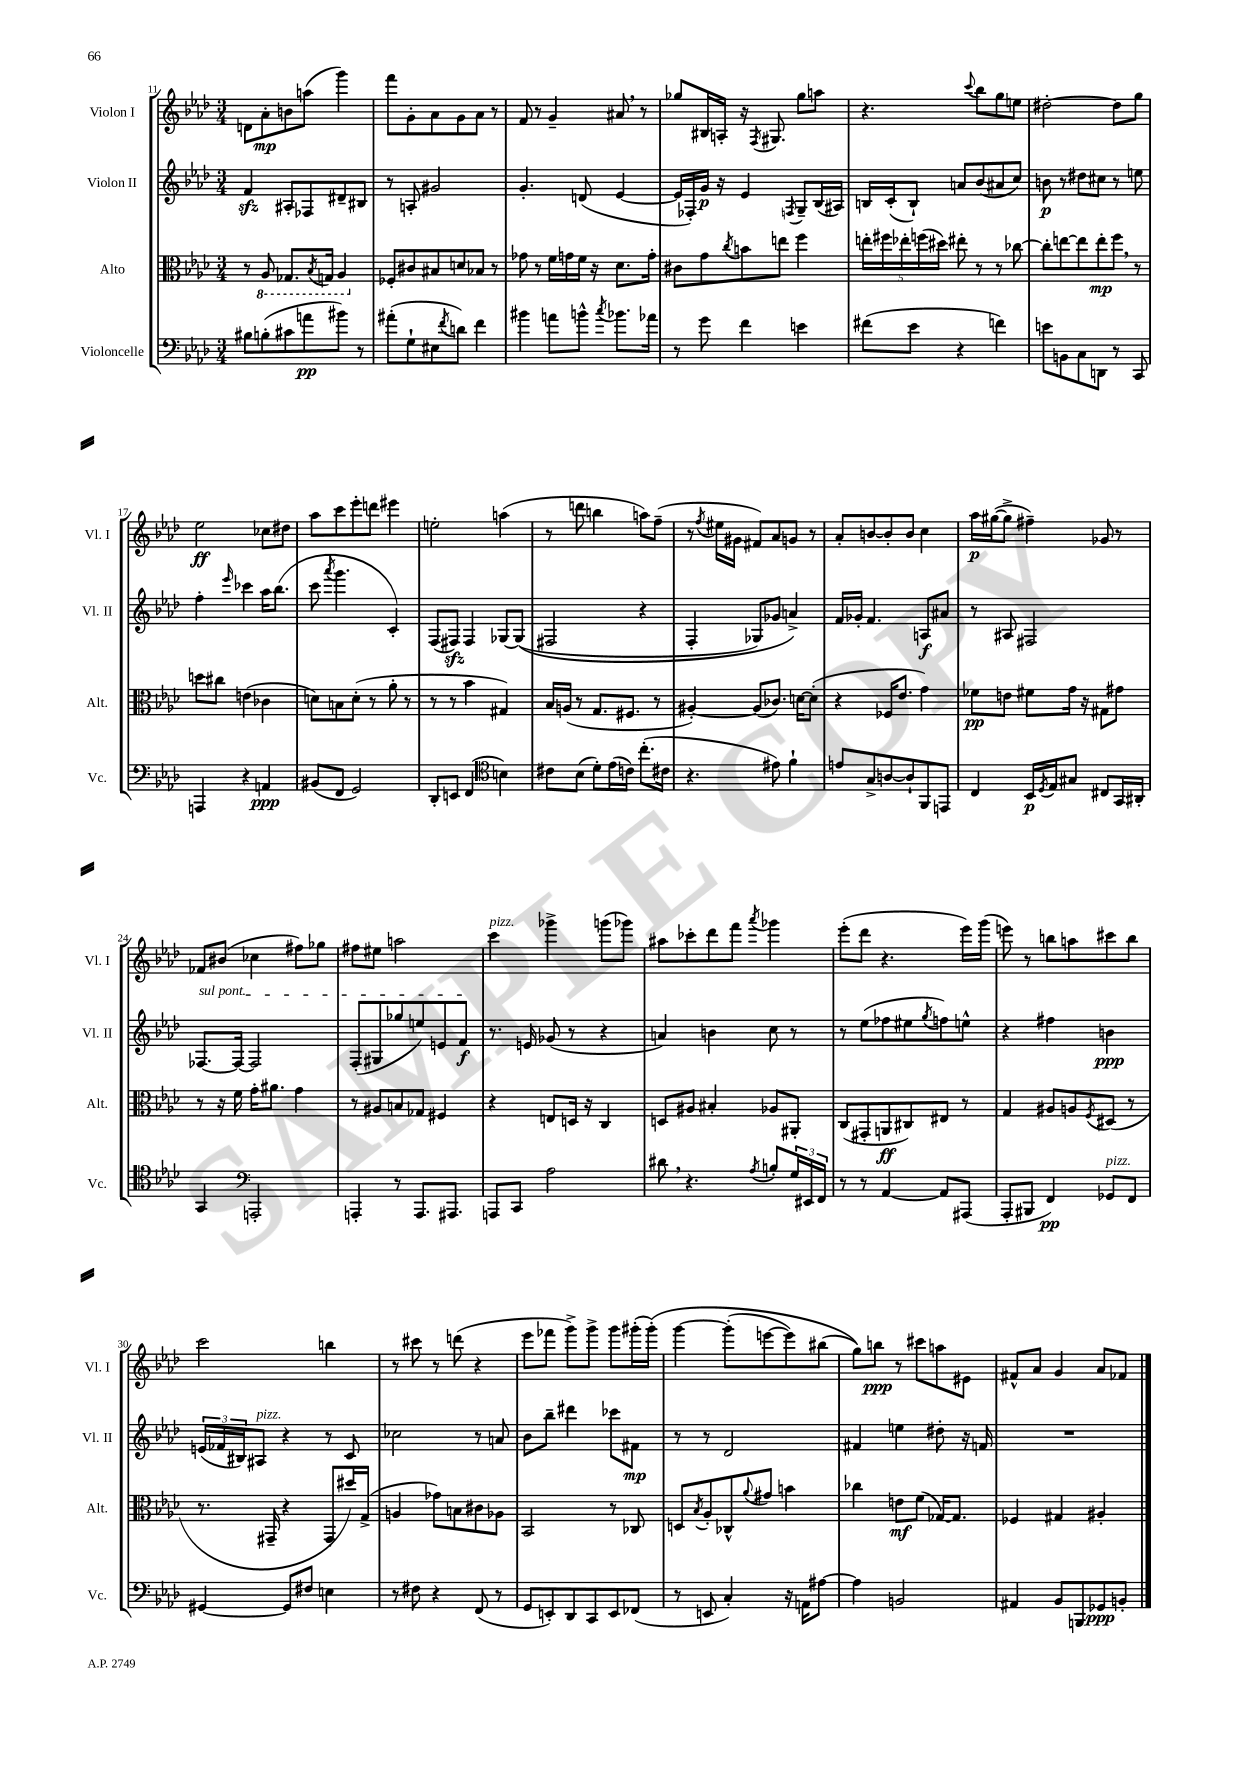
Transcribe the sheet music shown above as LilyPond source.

<<
\new StaffGroup <<
\new Staff = "s0" \with { instrumentName = "Violon I" shortInstrumentName = "Vl. I" } {
    \clef treble \key aes \major \numericTimeSignature \time 3/4
    d'8 aes'8-.\mp b'8 a''8( g'''4) |
    f'''8 g'8-. aes'8 g'8 aes'8 r8 |
    f'8 r8 g'4-- ais'8 \breathe r8 |
    ges''8 bis16 a16-. r16 \acciaccatura { f8 } gis8. ges''8 a''8 |
    r4. \appoggiatura { c'''8 } bes''8 g''8 e''8 |
    dis''2~-. dis''8 g''8 |
    ees''2\ff ces''8 dis''8 |
    aes''8 c'''8 ees'''8-. d'''8 eis'''4 |
    e''2-. a''4( |
    r8 d'''8 b''4 a''8) f''8--( |
    r8 \acciaccatura { f''8 } eis''16 gis'16 fis'8) aes'8 g'8 r8 |
    aes'8-. b'8~ b'8-. b'8 c''4 |
    aes''16\p gis''16~( gis''8-> fis''4--) ges'8 r8 |
    fes'8 bis'8( ces''4 fis''8) ges''8 |
    fis''8 eis''8 a''2 |
    c'''4^\markup { \italic "pizz." } ges'''4-> g'''8( ges'''8) |
    ais''8 ces'''8-. des'''8 f'''8 \acciaccatura { aes'''8 } ges'''4 |
    ees'''8-.( des'''8 r4. ees'''16) g'''16( |
    e'''8) r8 b''8 a''8 cis'''8 b''8 |
    c'''2 b''4 |
    r8 cis'''8 r8 d'''8( r4 |
    ees'''8 fes'''8 g'''8->) g'''8-> g'''8 gis'''16-.( gis'''16-.)\( |
    g'''4~ g'''8-.( e'''8~ e'''8) bis''8( |
    g''8)\) b''8\ppp r8 cis'''8 a''8 eis'8 |
    fis'8-^ aes'8 g'4 aes'8 fes'8 \bar "|." |
}
\new Staff = "s1" \with { instrumentName = "Violon II" shortInstrumentName = "Vl. II" } {
    \clef treble \key aes \major \numericTimeSignature \time 3/4
    f'4\sfz ais8-. fes8 dis'8-- bis8 |
    r8 a8-. gis'2 |
    g'4.-. d'8( ees'4~ |
    ees'16 fes16-.) g'16\p r16 ees'4 \acciaccatura { f8 } g8-- bes16( ais16) |
    b16 c'16-.( b8-!) a'8 bes'8( ais'8 c''8) |
    b'8\p r8 dis''8 cis''8 r8 e''8 |
    f''4-. \grace { ees'''16 } ces'''4 aes''16 bes''8.( |
    c'''8 \acciaccatura { aes'''8 } g'''4. c'4-.) |
    f8( fis8\sfz) fis4 ges8~ ges8(\( |
    fis2 r4 |
    f4-. ges8) ges'8 a'4->\) |
    f'16 ges'16-. f'4. a8\f ais'8 |
    r8 ais8 fis2 |
    \once \override TextSpanner.bound-details.left.text = \markup { \italic "sul pont." } fes8.~\startTextSpan fes16~ fes2 |
    f8-.( gis8 ges''8 e''8) e'8 f'8\f\stopTextSpan |
    r8. e'16 ges'8( r8 r4 |
    a'4) b'4 c''8 r8 |
    r8 ees''8( fes''8 eis''8 \acciaccatura { g''8 } f''8) e''8-^ |
    r4 fis''4 b'4\ppp |
    \tuplet 3/2 { e'16( fes'16 bis16) } ais8^\markup { \italic "pizz." } r4 r8 c'8 |
    ces''2 r8 a'8 |
    bes'8 bes''8-- dis'''4 ces'''8 fis'8\mp |
    r8 r8 des'2 |
    fis'4 e''4 dis''8-. r16 f'16 |
    R2. \bar "|." |
}
\new Staff = "s2" \with { instrumentName = "Alto" shortInstrumentName = "Alt." } {
    \clef alto \key aes \major \numericTimeSignature \time 3/4
    r8 \ottava #-1 aes,8 ges,8. \acciaccatura { bes,8 } g,16 aes,4 \ottava #0 |
    fes8-. cis'8 bis8 d'8 bes8 r8 |
    ges'8 r8 f'16 g'16 f'16 r16 des'8. g'16-. |
    cis'8 g'8 \acciaccatura { c''8 } b'8 e''8 f''4 |
    \tuplet 5/4 { e''16-. fis''16 ees''16-. f''16( dis''16) } eis''8-. r8 r8 ces''8~ |
    ces''8-. e''8~ e''8 e''8-.\mp f''8 \breathe r8 |
    d''8 cis''8 e'4( ces'4 |
    d'8) b8 d'8-.( r8 aes'8-. r8 |
    r8 r8 bes'4 gis4) |
    bes16 a16( r8 g8. fis8. r8 |
    ais4~-.) ais8( ces'8.) d'16~ d'8-.( |
    r4 fes16 ees'8. g'4) |
    fes'8\pp e'8 fis'8 g'16 r16 gis8 gis'8 |
    r8 r16 f'16 g'16-. ais'8. g'4 |
    r8 ais8 b8 ges8 fis4 |
    r4 e8 d16 r16 c4 |
    d8 ais8 bis4-. aes8 ais,8-. |
    c8( gis,8-. a,8\ff cis8) eis8 r8 |
    g4 ais8 a8 \acciaccatura { f8 } dis8( r8 |
    r8. gis,16-- r4 gis,8-. dis''16) g16->( |
    a4 ges'8) b8 cis'8 aes8 |
    bes,2 r8 ces8 |
    d8 \acciaccatura { bes8 } aes8-. ces8-^ \appoggiatura { aes'8 } gis'8 b'4 |
    ces''4 e'8\mf f'8( ges16~) ges8. |
    fes4 gis4 ais4-. \bar "|." |
}
\new Staff = "s3" \with { instrumentName = "Violoncelle" shortInstrumentName = "Vc." } {
    \clef bass \key aes \major \numericTimeSignature \time 3/4
    bis8 b8-.( cis'8 a'8\pp bis'8) r8 |
    ais'8-.( g8-! eis8 \acciaccatura { f'8 } d'8) f'4 |
    bis'4 a'8 b'8-^ \acciaccatura { c''8 } bes'8. aes'16 |
    r8 g'8 f'4 e'4 |
    fis'8( ees'8 r4 f'4) |
    e'8 b,8 c8 d,8 r8 c,8 |
    a,,4 r4 a,4\ppp |
    bis,8( f,8 g,2) |
    des,8-. e,8 f,4( \clef tenor b4) |
    cis'8 bes8( des'8-.) ees'16( c'16) c''8.-.( cis'16 |
    r4. eis'8) f'4-! |
    e'8 g8-> a8~ a8-! f,8 e,8 |
    c4 bes,16\p \acciaccatura { des8 } ees16 gis8 cis8 g,16 ais,16-. |
    g,4 \clef bass a,,2-. |
    a,,4-. r8 a,,8. ais,,8. |
    a,,8 c,8 aes2 |
    dis'8 \breathe r4. \acciaccatura { aes8 } b8-. \tuplet 3/2 { g16 eis,16 f,16 } |
    r8 r8 aes,4~ aes,8 ais,,8( |
    aes,,8-. bis,,8 f,4\pp) ges,8^\markup { \italic "pizz." } f,8 |
    gis,4~ gis,8 fis8 e4 |
    r8 fis8 r4 f,8( r8 |
    g,8 e,8-.) des,8 c,8 e,8 fes,8( |
    r8 e,8 c4-.) r16 a,16 ais8~ |
    ais4 b,2 |
    ais,4 bes,8 b,,8 ges,8\ppp b,8-. \bar "|." |
}
>>
>>
\layout { \context { \Score currentBarNumber = #11 } }
